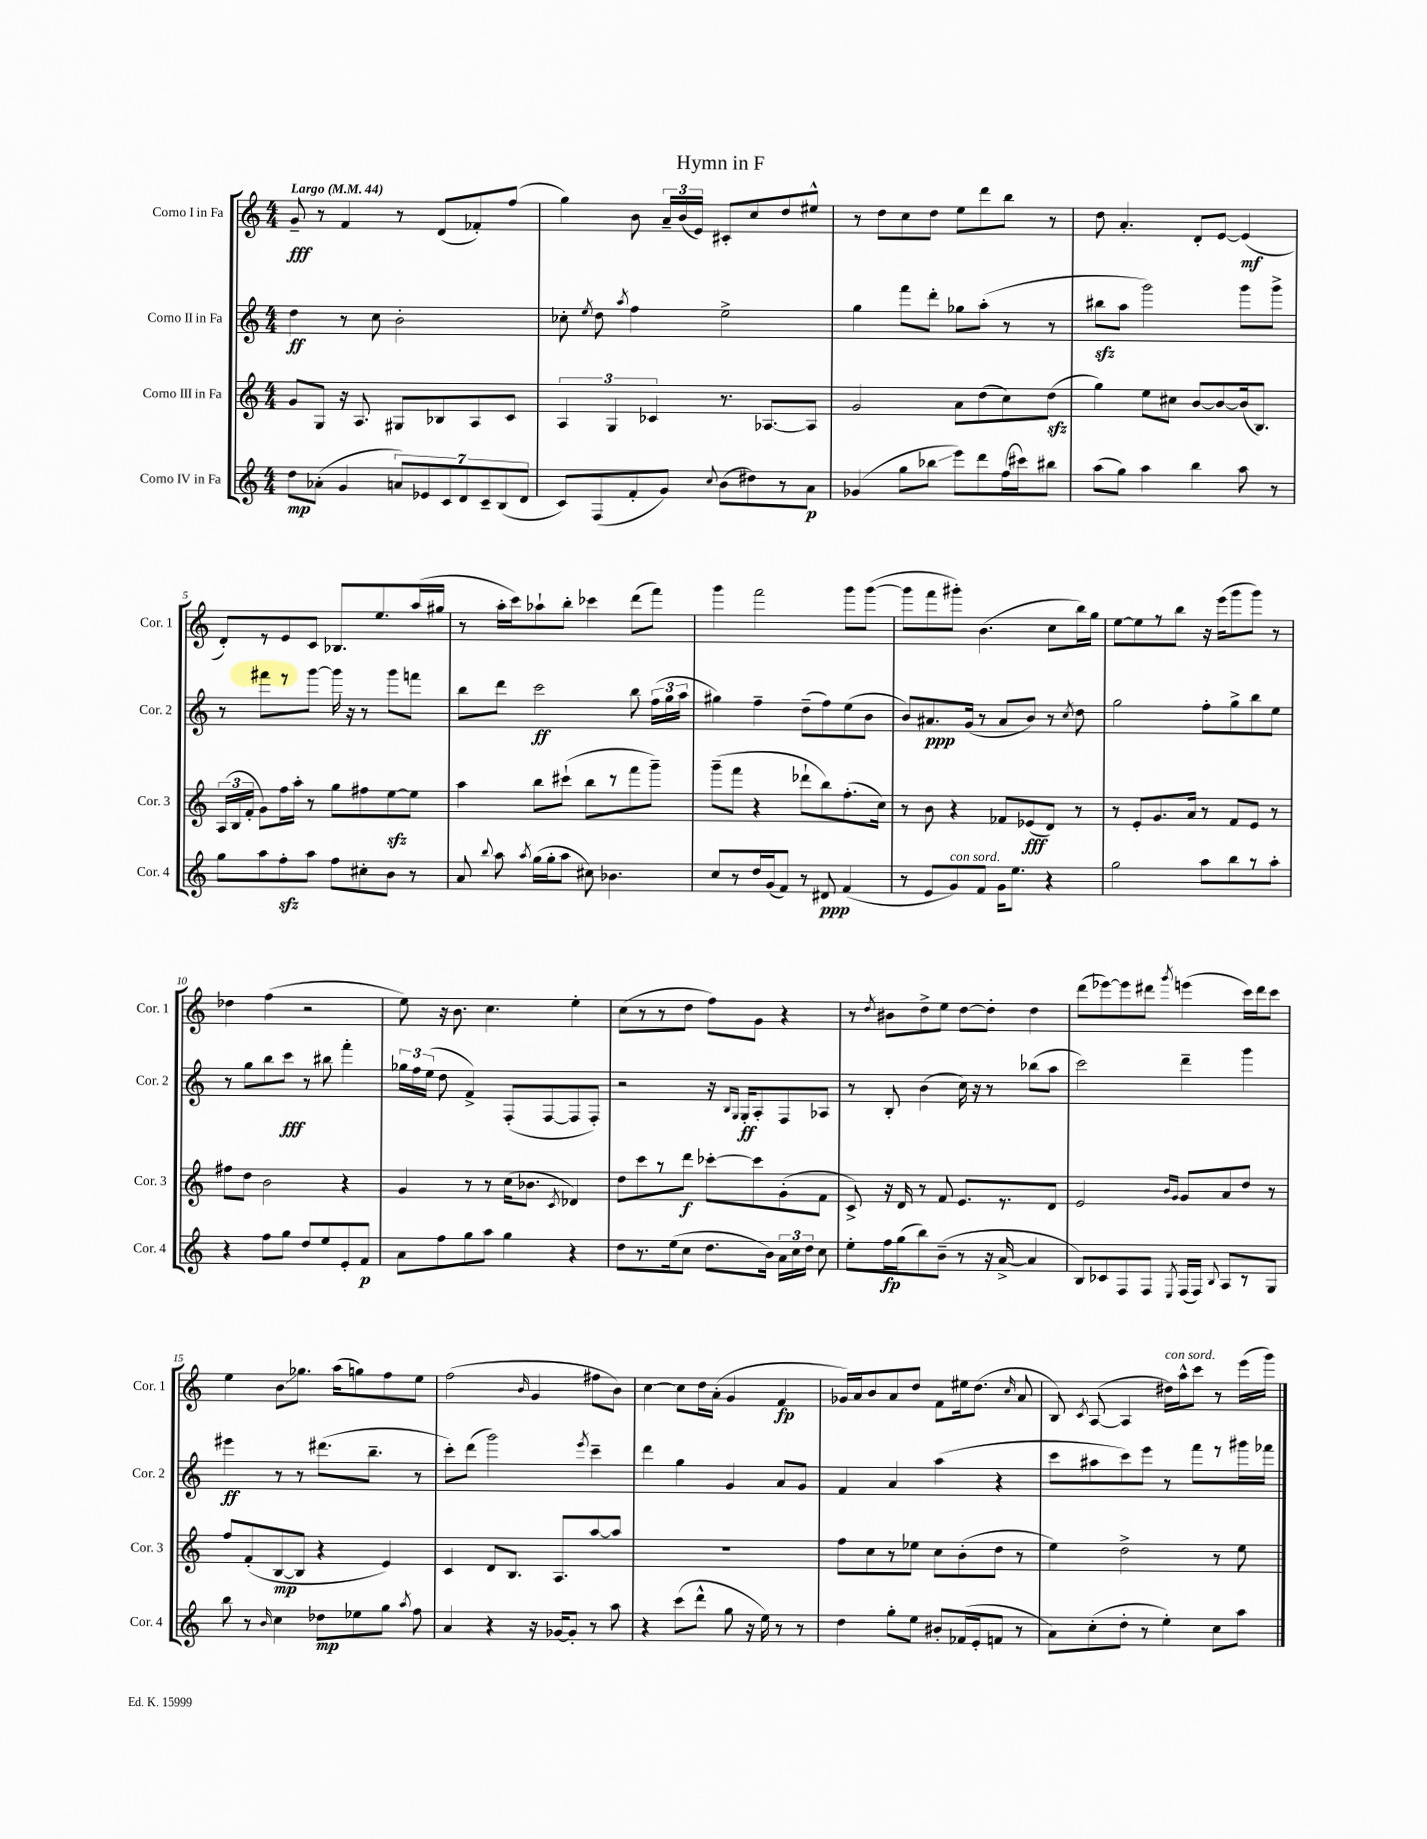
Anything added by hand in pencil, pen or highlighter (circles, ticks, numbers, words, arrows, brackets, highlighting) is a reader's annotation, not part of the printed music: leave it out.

**kern	**kern	**kern	**kern
*staff4	*staff3	*staff2	*staff1
*clefG2	*clefG2	*clefG2	*clefG2
*k[]	*k[]	*k[]	*k[]
*M4/4	*M4/4	*M4/4	*M4/4
*MM44	*MM44	*MM44	*MM44
8dd	8g	4dd	8g~
(8a-'	8G	.	8r
4g	16r	8r	4f
.	8.A	.	.
.	.	8cc	.
14a)	8G#	2b'	8r
14e-	.	.	.
.	8B-	.	(8d
14c	.	.	.
14d	.	.	.
.	8A	.	8f-')
14c~	.	.	.
(14B	.	.	.
.	8c	.	(8ff
14d	.	.	.
=	=	=	=
8c)	6A	8cc-'	4gg)
.	.	8qee	.
(8F	.	8dd	.
.	6G	.	.
.	.	8qaa	.
8f'	.	4ff	8b
.	6c-	.	.
8g)	.	.	24a~
.	.	.	(24b
.	.	.	24e)
8qqcc	.	.	.
(8b	8.r	2ee^	8c#'
8dd#)	.	.	8cc
.	[8.A-	.	.
8r	.	.	8dd
8a	8A-]	.	8ee#^^
=	=	=	=
(4g-	2g	4gg	8r
.	.	.	8dd
8gg	.	8fff	8cc
8bb-	.	8ddd'	8dd
8eee)	8a	8gg-	8ee
8ddd	(8dd	(8aa'	8ddd
(16ff	8cc)	8r	8bb
16ccc#)	.	.	.
8bb#	(8dd	8r	8r
=	=	=	=
(8aa	4gg)	8bb#	8dd
8gg)	.	8aa	4.a'
4aa	8ee	2ggg)	.
.	8cc#	.	.
4bb	[8b	.	8d'
.	8b_	.	[8e
8aa	(16b]	8ggg	(4e]
.	8.B)	.	.
8r	.	8ggg^	.
=	=	=	=
8gg	(24A	8r	8d')
.	24B	.	.
.	24f'	.	.
8aa	8g)	8fff#	8r
8ff'	16ff	8r	8e
.	16aa'	.	.
8aa	8r	[8ggg	8c
8ff	8gg	16ggg]	8.B-
.	.	16r	.
8cc#'	8ff#	8r	.
.	.	.	8.ee
8b	[8ee	8ggg	.
8r	8ee]	8fff	(16aa
.	.	.	16gg#
=	=	=	=
8a	4aa	8bb	8r
8qqbb	.	.	.
8aa	.	8ddd	16aa'
.	.	.	16ccc)
8qaa	.	.	.
(16gg	8bb	2ccc	8aa-`
16gg'	.	.	.
8aa	(8ccc#`	.	8bb'
8cc#)	8bb	.	4ccc-
4.b-	8r	.	.
.	8fff	8bb	(8ddd
.	8ggg~)	(24ff	8fff)
.	.	24gg	.
.	.	24aa	.
=	=	=	=
8cc	(8ggg~	4gg#)	4ggg
8r	8fff	.	.
16dd	4r	4ff~	2fff
(16g	.	.	.
8f)	.	.	.
8r	8ddd-`	(8dd~	.
8d#	8bb)	8ff)	.
(4f	(8.ff'	(8ee	8ggg
.	.	8b	([8ggg
.	16cc)	.	.
=	=	=	=
8r	8r	8b)	8ggg]
8e	8b	8.a#	8fff
8g)	4r	.	8ggg#')
.	.	(16g	.
8f	.	8r	(4.b
16g	8f-	8a#	.
8.ee	.	.	.
.	(8e-	8b)	.
4r	8d)	8r	8cc
.	.	8qcc	.
.	8r	8dd	16bb)
.	.	.	16gg
=	=	=	=
2gg	8r	2gg	[8ee
.	8e'	.	8ee]
.	8.g	.	8r
.	.	.	8bb
.	16a	.	.
8aa	8r	8ff'	16r
.	.	.	(16eee
8bb	8f	8gg^	8ggg
8r	8e	8bb	8ggg)
8aa'	8r	8ee	8r
=	=	=	=
4r	8ff#	8r	4dd-
.	8dd	8gg	.
8ff	2b	8bb	(4ff
8gg	.	8ccc	.
8dd	.	8r	2r
8ee	.	8bb#	.
8e'	4r	4fff'	.
8f	.	.	.
=	=	=	=
8a	4g	24gg-	8ee)
.	.	24ff	.
.	.	(24ee	.
8ff	.	8dd	16r
.	.	.	8.b
8gg	8r	4f^)	.
8aa	8r	.	4.cc
4gg	(16cc	(8F'	.
.	8.b-	.	.
.	.	[8F	.
.	8qc	.	.
4r	4d-)	8F]	4ee'
.	.	8F')	.
=	=	=	=
8dd	8dd	2r	(8cc
8.r	8ccc	.	8r
.	8r	.	8r
(16ee	.	.	.
8cc	8ddd	.	8dd
8.dd	[8ccc-'	16r	8ff)
.	.	16qqB	.
.	.	16qqG	.
.	.	16G'	.
.	8ccc-]	8A'	8g
16b)	.	.	.
24a	(8g'	8F	4r
24cc	.	.	.
24dd	.	.	.
8cc	8f	8A-	.
=	=	=	=
8ee'	8c^)	8r	8r
.	.	.	8qdd
16ff	16r	8B'	8b#
(16gg	16d	.	.
8bb)	8r	(4b	8dd^
(8b~	8f	.	8ee
8r	8.e	16cc)	[8dd
.	.	16r	.
16r	.	8r	8dd']
[16a^	8.r	.	.
4a]	.	(8bb-	4dd
.	8d	8aa	.
=	=	=	=
8B)	2e	2ccc)	(8ddd
8c-	.	.	[8eee-)
8F	.	.	8eee-]
8F	.	.	8ddd#
.	16qqb	.	.
8qE	16qqg	.	8qggg
(16F	8g	4ddd~	(4eee
16F)	.	.	.
8qqB	.	.	.
8A	8a	.	.
8r	8dd	4ggg	16ccc)
.	.	.	16ddd#
8G	8r	.	8ccc
=	=	=	=
8bb	8ff	4eee#	4ee
8r	(8f'	.	.
16qqb	.	.	.
4cc	[8B	8r	8b
.	8B]	8r	8.gg-
8dd-	4r	(8.ddd#	.
.	.	.	(16aa
8ee-	.	.	8gg)
.	.	8.bb~	.
8gg	4e)	.	8ff
8qaa	.	.	.
8ff	.	8r	8ee
=	=	=	=
4a	4c	8ccc')	(2ff
.	.	(8ddd	.
4r	8d	2ggg)	.
.	8.B	.	.
.	.	.	16qqb
16r	.	.	4g
[16g-	8.A	.	.
8g-']	.	.	.
.	.	8qeee	.
8r	[8aa	4ccc~	8ff#
8aa	8aa]	.	8b)
=	=	=	=
4r	1r	4ddd	[4cc
(8ccc	.	4gg	8cc]
8ddd^^	.	.	16dd
.	.	.	(16a'
8gg	.	4g	4g
16r	.	.	.
16ee)	.	.	.
8r	.	8a	4f
8r	.	8g	.
=	=	=	=
4dd	8ff	4f	16g-)
.	.	.	16a
.	8cc	.	8b
8gg'	8r	4a	8a
8ee	8ee-	.	8dd
8b#'	8cc	(4aa	8f
(16f-	(8b'	.	16ee#
16e'	.	.	(8.dd
8f	8dd	4r	.
.	.	.	16qqcc
8r	8r	.	8a
=	=	=	=
8a)	4ee)	8ccc	8B)
.	.	.	8qc
(8cc'	.	8aa#	([8A
8dd'	2dd^	8ccc)	4A]
8r	.	8eee	.
4ee')	.	8r	16dd#)
.	.	.	16aa^^
.	.	8fff	8ccc
8cc	8r	8r	8r
8aa	8ee	16ggg#	(16eee
.	.	16fff-	16ggg)
==	==	==	==
*-	*-	*-	*-
